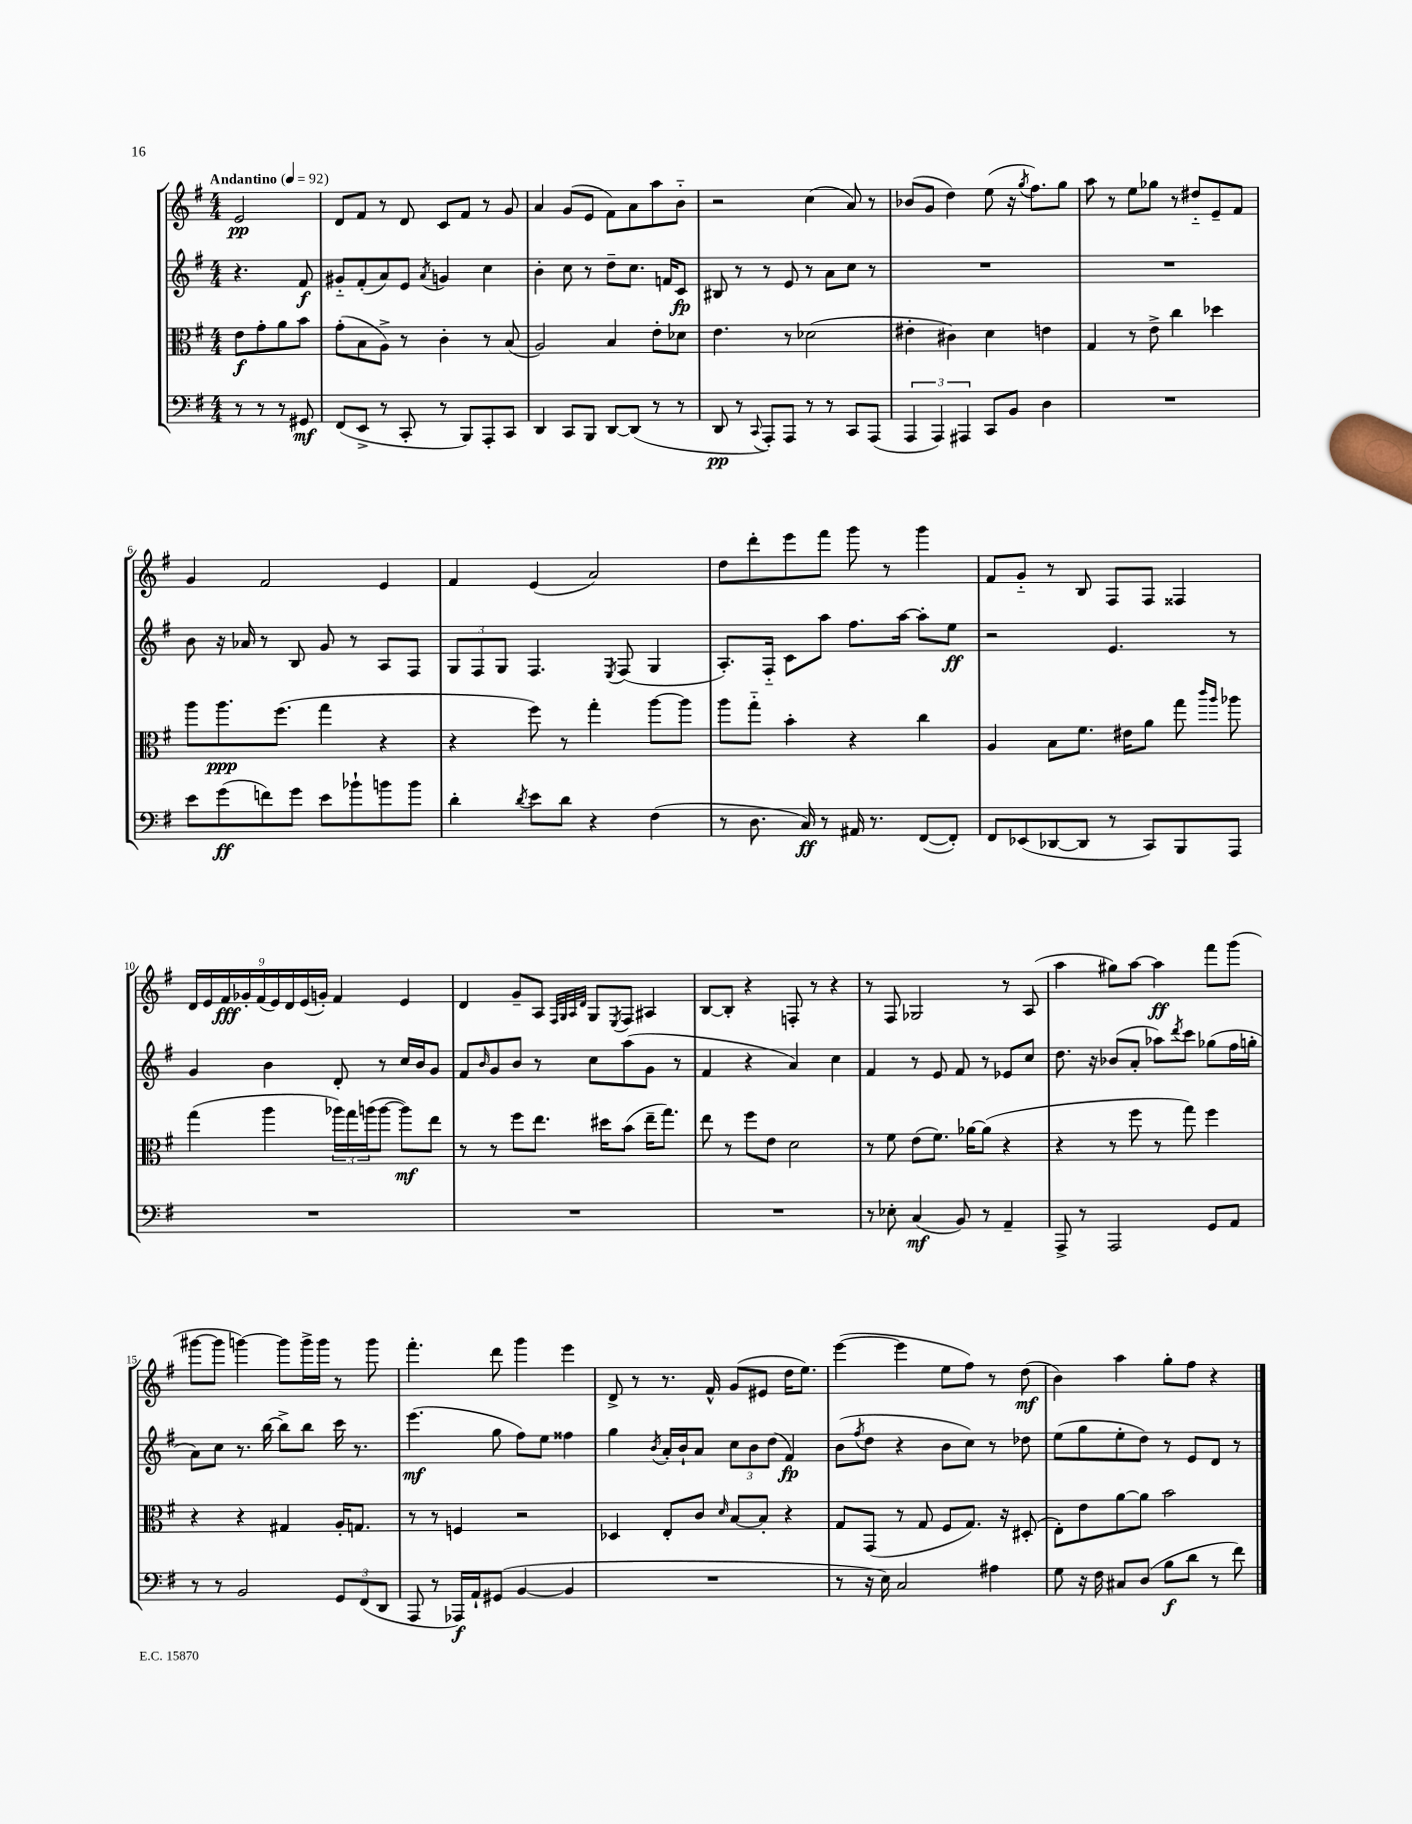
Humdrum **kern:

**kern	**kern	**kern	**kern
*staff4	*staff3	*staff2	*staff1
*clefF4	*clefC3	*clefG2	*clefG2
*k[f#]	*k[f#]	*k[f#]	*k[f#]
*M4/4	*M4/4	*M4/4	*M4/4
*MM92	*MM92	*MM92	*MM92
8r	8e	4.r	2e
8r	8g'	.	.
8r	8a	.	.
8GG#	8b	8f#	.
=	=	=	=
(8FF#	(8g'	8g#'~	8d
8EE^	8B	(8f#'	8f#
8r	8A^)	8a)	8r
8CC'	8r	8e	8d
.	.	8qa	.
8r	4c'	4g	8c
8BBB)	.	.	8f#
8AAA'	8r	4cc	8r
8CC	(8B	.	8g
=	=	=	=
4DD	2A)	4b'	4a
8CC	.	8cc	(8g
8BBB	.	8r	8e
[8DD	4B	8dd~	8f#)
(8DD]	.	8.cc	8a
8r	8e'	.	8aa
.	.	16f	.
8r	8d-	8c	8b'~
=	=	=	=
8DD	4.e	8B#	2r
8r	.	8r	.
8qqCC	.	.	.
8AAA')	.	8r	.
8AAA	8r	8e	.
8r	(2d-	8r	(4cc
8r	.	8a	.
8CC	.	8cc	8a)
(8AAA	.	8r	8r
=	=	=	=
6AAA	4e#'	1r	(8b-
.	.	.	8g
6AAA)	.	.	.
.	4c#)	.	4dd)
6AAA#	.	.	.
8CC	4d	.	(8ee
8BB	.	.	16r
.	.	.	8qgg
.	.	.	8.ff#)
4D	4e	.	.
.	.	.	8gg
=	=	=	=
1r	4G	1r	8aa
.	.	.	8r
.	8r	.	8ee
.	8e^	.	8gg-
.	4cc	.	8r
.	.	.	8dd#'~
.	4dd-	.	8e~
.	.	.	8f#
=	=	=	=
8e	8aa	8b	4g
(8g	8.aa	16r	.
.	.	16a-	.
8f)	.	8r	2f#
.	(8.ff#	.	.
8g	.	8B	.
8e	4gg	8g	.
8b-`	.	8r	.
8b	4r	8A	4e
8b	.	8F#	.
=	=	=	=
4d'	4r	12G	4f#
.	.	12F#	.
.	.	12G	.
8qd	.	.	.
8e	8ff#)	4.F#	(4e
8d	8r	.	.
4r	4gg'	.	2a)
.	.	8qE	.
.	.	(8F#	.
(4F#	[8aa	4G	.
.	8aa]	.	.
=	=	=	=
8r	8aa	8.A')	8dd
8.D	8gg'~	.	8ddd'
.	.	16F#'~	.
.	4b'	8c	8eee
16C)	.	.	.
8r	.	8aa	8fff#
16AA#	4r	8.ff#	8ggg
8.r	.	.	.
.	.	.	8r
.	.	[16aa	.
([8FF#	4cc	8aa']	4ggg
8FF#'])	.	8ee	.
=	=	=	=
8FF#	4A	2r	8f#
(8EE-	.	.	8g'~
[8DD-	8B	.	8r
8DD-]	8.f#	.	8B
8r	.	4.e	8F#
.	16e#	.	.
8CC)	8a	.	8F#
8BBB	8gg	.	4F##
.	16qqccc	.	.
.	16qqaa	.	.
8AAA	8aa-	8r	.
=	=	=	=
1r	(4gg	4g	18d
.	.	.	18e
.	.	.	18f#
.	.	.	18g-'
.	.	.	(18f#
.	4aa	4b	.
.	.	.	18e)
.	.	.	18d
.	.	.	(18e
.	.	.	18g')
.	24aa-)	8d'	4f#
.	24gg	.	.
.	(24aa	.	.
.	[8aa	8r	.
.	8aa])	16cc	4e
.	.	16b	.
.	8ee	8g	.
=	=	=	=
1r	8r	8f#	4d
.	.	16qqb	.
.	8r	8g	.
.	8ff#	8b	8g~
.	8.ee	8r	8A
.	.	.	32qqF#
.	.	.	32qqG
.	.	.	32qqA
.	.	.	32qqd
.	.	8cc	8G
.	16dd#	.	.
.	.	.	8qE
.	(8b	(8aa	8F#
.	16ee~	8g	4A#
.	8.gg)	.	.
.	.	8r	.
=	=	=	=
1r	8ee	4f#	[8B
.	8r	.	8B']
.	8ff#	4r	4r
.	8e	.	.
.	2d	4a)	8F'
.	.	.	8r
.	.	4cc	4r
=	=	=	=
8r	8r	4f#	8r
8E-'	8f#	.	8F#
(4C	(8e	8r	2G-
.	8.f#)	8e	.
8BB)	.	8f#	.
.	[16a-	.	.
8r	(8a-]	8r	.
4AA~	4r	8e-	8r
.	.	8cc	(8A
=	=	=	=
8AAA^	4r	8.dd	4aa
8r	.	.	.
.	.	16r	.
2AAA	8r	(8b-	8gg#)
.	8ff#	8a'	[8aa
.	8r	8aa-)	4aa]
.	.	8qddd	.
.	8gg)	8ccc	.
8GG	4ff#	(8gg-	8fff#
8AA	.	16ff#	(8ggg
.	.	16gg'	.
=	=	=	=
8r	4r	8a)	[8ggg#
8r	.	8cc	8ggg#]
2BB	4r	8.r	[4ggg)
.	.	[16bb	.
.	4G#	8bb^]	8ggg]
.	.	8bb	16ggg^
.	.	.	16ggg
12GG	16A'	16ccc	8r
.	8.G	8.r	.
(12FF#	.	.	.
.	.	.	8ggg
12DD	.	.	.
=	=	=	=
8AAA	8r	(4.eee	4.fff#'
8r	8r	.	.
16AAA-)	4F	.	.
16AA`	.	.	.
(8GG#	.	8gg	8ddd
[4BB	2r	8ff#)	4ggg
.	.	8ee	.
4BB]	.	4ff##	4eee
=	=	=	=
1r	4D-	4gg	8d^
.	.	.	8r
.	.	8qb	.
.	8E'	16a'	8.r
.	.	16b`	.
.	8c	8a	.
.	.	.	16f#^^
.	16qqd	.	.
.	[8B	12cc	(8g
.	.	12b	.
.	8B']	.	8e#
.	.	(12dd	.
.	4r	4f#)	16dd
.	.	.	8.ee)
=	=	=	=
8r	8G	(8b	([4eee
.	.	8qff#	.
16r	(8GG	8dd	.
16E)	.	.	.
2C	8r	4r	4eee]
.	8G	.	.
.	8F#	8b	8ee
.	8.G)	8cc)	8ff#)
4A#	.	8r	8r
.	16r	.	.
.	(8D#'	8dd-	(8dd
=	=	=	=
8G	8E')	(8ee	4b)
16r	8e	8gg	.
16F#	.	.	.
8C#	[8a	8ee'	4aa
(8D	8a]	8dd)	.
8B	2b	8r	8gg'
8d	.	8e	8ff#
8r	.	8d	4r
8f#)	.	8r	.
==	==	==	==
*-	*-	*-	*-
